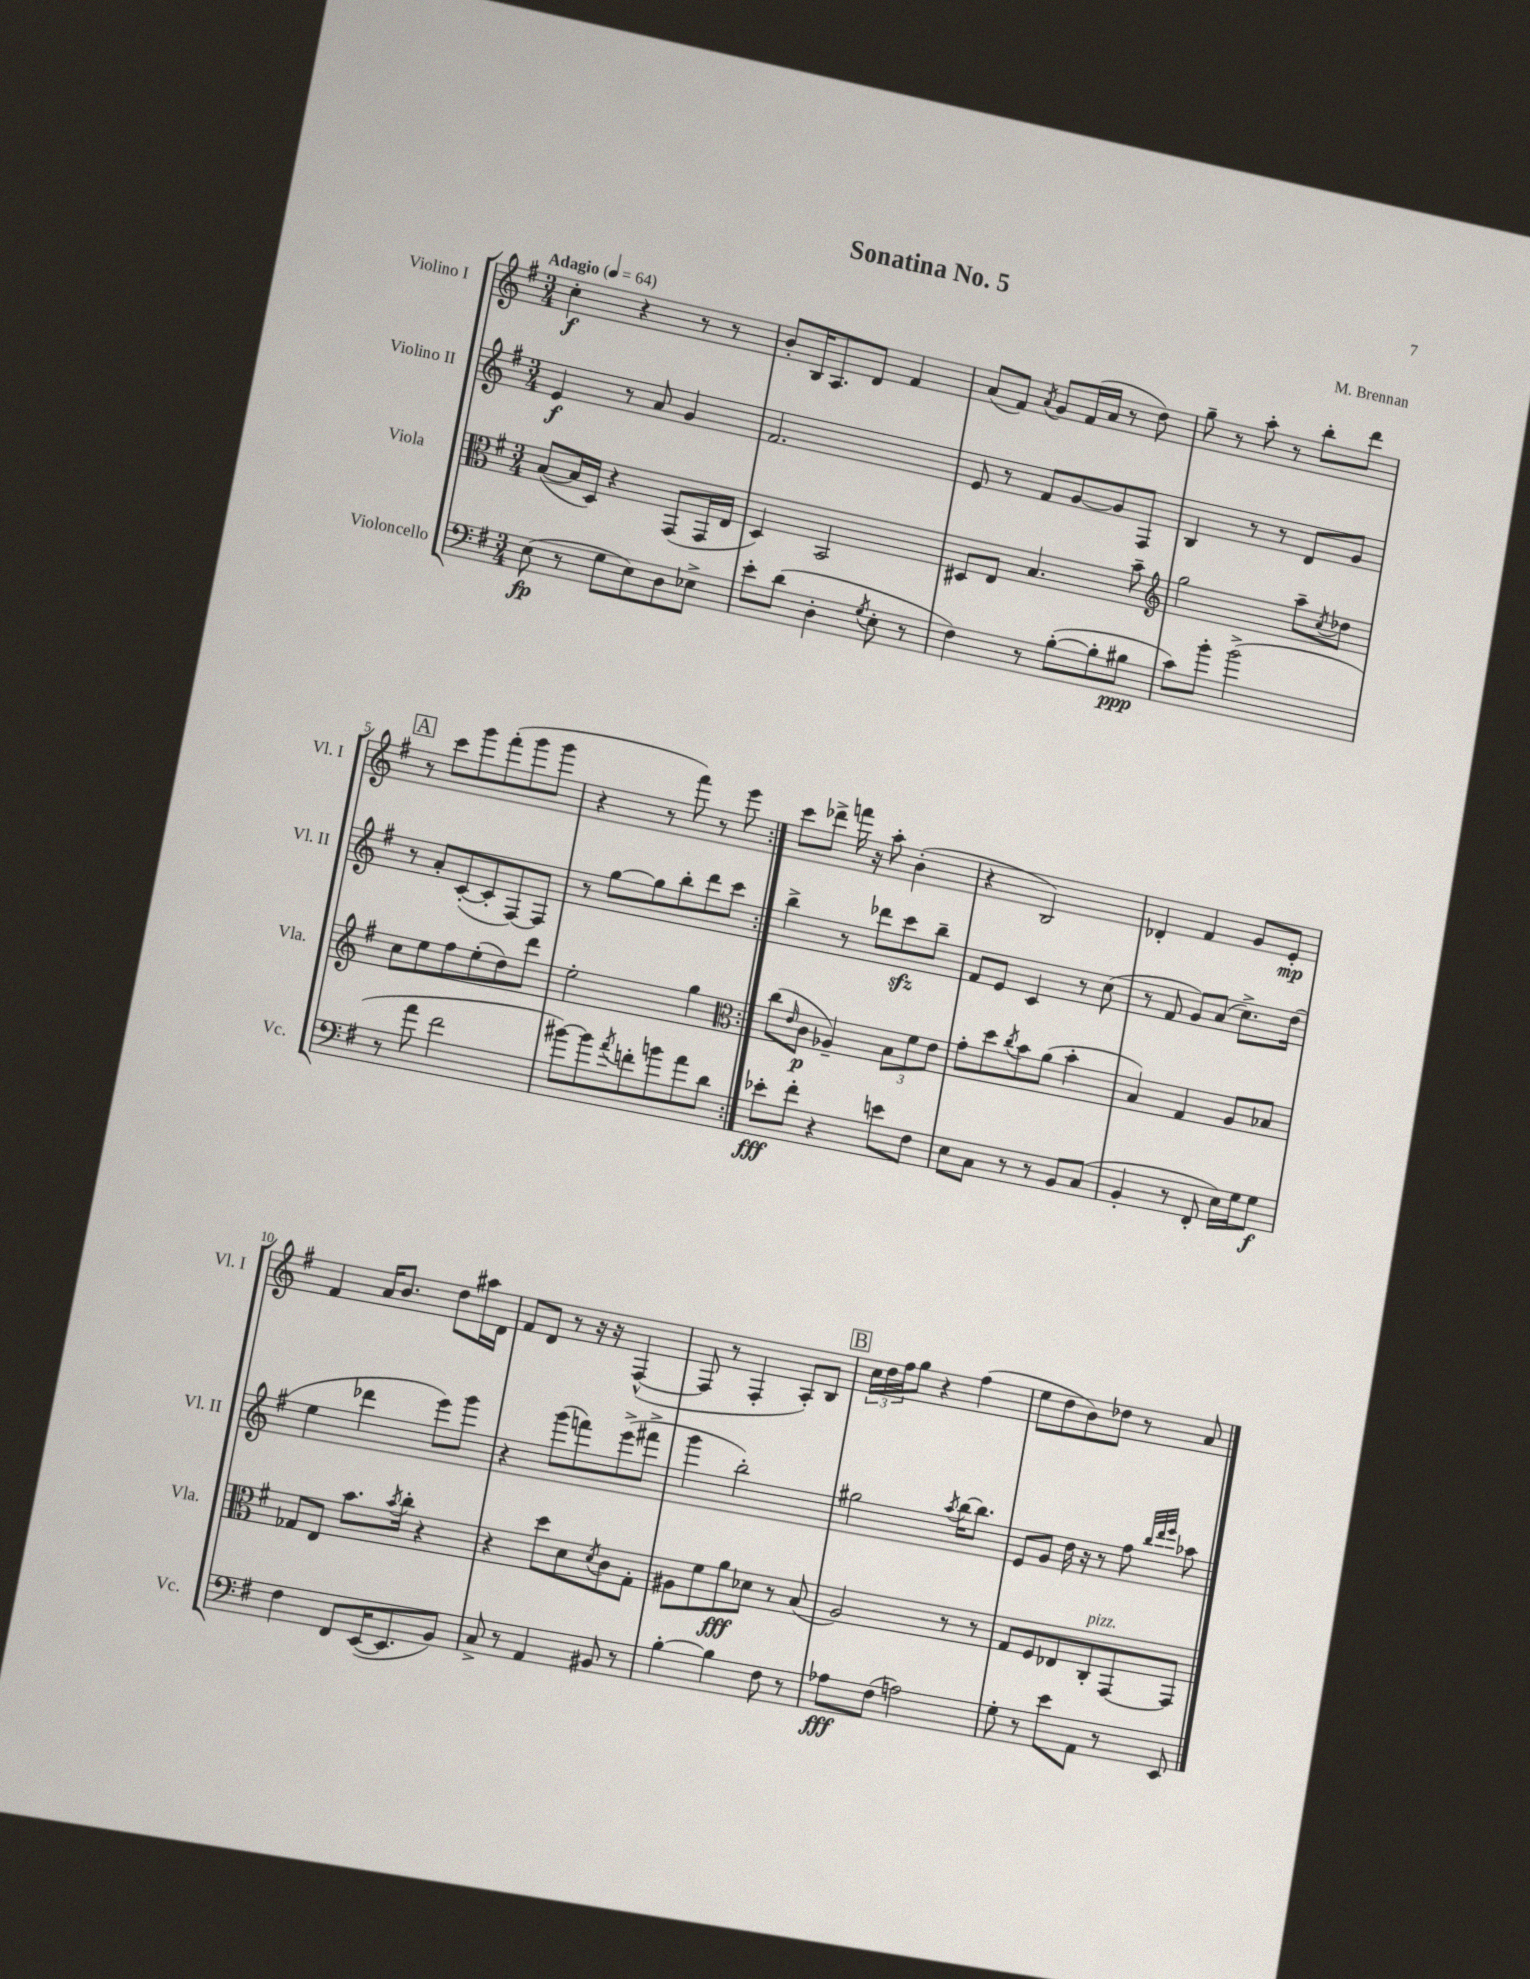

**kern	**dynam	**kern	**dynam	**kern	**dynam	**kern	**dynam
*part4	*part4	*part3	*part3	*part2	*part2	*part1	*part1
*staff4	*staff4	*staff3	*staff3	*staff2	*staff2	*staff1	*staff1
*I"Violoncello	*	*I"Viola	*	*I"Violino II	*	*I"Violino I	*
*I'Vc.	*	*I'Vla.	*	*I'Vl. II	*	*I'Vl. I	*
*clefF4	*	*clefC3	*	*clefG2	*	*clefG2	*
*k[f#]	*	*k[f#]	*	*k[f#]	*	*k[f#]	*
*M3/4	*	*M3/4	*	*M3/4	*	*M3/4	*
*MM64	*	*MM64	*	*MM64	*	*MM64	*
=1	=1	=1	=1	=1	=1	=1	=1
!	!	!	!	!	!	!LO:TX:a:B:t=Adagio	!
(8E\	fp	([8B/L	.	4e/	f	4cc'\	f
8r	.	16B/L]	.	.	.	.	.
.	.	16D/JJ)	.	.	.	.	.
8G\L	.	4r	.	8r	.	4r	.
8E\)	.	.	.	8a/	.	.	.
8D\	.	(8GG/L	.	4g/	.	8r	.
8E-X^\J	.	16GG/L	.	.	.	8r	.
.	.	16E/JJ	.	.	.	.	.
=2	=2	=2	=2	=2	=2	=2	=2
8e'\L	.	4D/)	.	2.f#/	.	8b'/L	.
(8d\J	.	.	.	.	.	16B/K	.
.	.	.	.	.	.	8.A/	.
4D'\	.	2BB/	.	.	.	.	.
.	.	.	.	.	.	8d/J	.
8qG/	.	.	.	.	.	.	.
8E'\	.	.	.	.	.	4f#/	.
8r	.	.	.	.	.	.	.
=3	=3	=3	=3	=3	=3	=3	=3
4F#\)	.	8D#X/L	.	8e/	.	(8a/L	.
.	.	8E/J	.	8r	.	8f#/J)	.
.	.	.	.	.	.	8qa/	.
8r	.	4.B/	.	8f#/L	.	8g/L	.
([8B'\L	.	.	.	[8g/	.	(16f#/L	.
.	.	.	.	.	.	16a/JJ	.
8B'\]	.	.	.	8g/]	.	8r	.
8B#X\J	ppp	8b~\	.	8F#/J	.	8dd\)	.
=4	=4	=4	=4	=4	=4	=4	=4
*	*	*clefG2	*	*	*	*	*
8c\L)	.	2gg\	.	4B/	.	8gg~\	.
8b'\J	.	.	.	.	.	8r	.
(2b^\	.	.	.	8r	.	8aa'\	.
.	.	.	.	8r	.	8r	.
.	.	8aa~\L	.	8d/L	.	8bb'\L	.
.	.	8qcc/	.	.	.	.	.
.	.	8dd-X\J	.	8g/J	.	8ddd\J	.
!!LO:LB:g=z
!!LO:REH:place=s1:t=A
=5	=5	=5	=5	=5	=5	=5	=5
8r	.	8cc\L	.	8r	.	8r	.
8a\	.	8ee\	.	8a'/L	.	8ccc\L	.
2f#\	.	8ff#\	.	([8c'/	.	8ggg\	.
.	.	(8ee'\	.	8c'/]	.	(8fff#'\	.
.	.	8dd\)	.	[8F#/)	.	8ggg\	.
.	.	8ddd\J	.	8F#/J]	.	8ggg\J	.
=6	=6	=6	=6	=6	=6	=6	=6
[8b#X\L)	.	2ee'\	.	8r	.	4r	.
8b#\]	.	.	.	[8gg\L	.	.	.
8qa/	.	.	.	.	.	.	.
8fn'\	.	.	.	8gg\]	.	8r	.
8bn\	.	.	.	8bb'\	.	8fff#\)	.
8a\	.	4gg\	.	8ddd\	.	8r	.
8d\J	.	.	.	8ccc\J	.	8eee\	.
=7:|!	=7:|!	=7:|!	=7:|!	=7:|!	=7:|!	=7:|!	=7:|!
*	*	*clefC3	*	*	*	*	*
8e-X'\L	fff	(8cc\L	.	4bb^\	.	8ccc\L	.
.	.	16qqe/	.	.	.	.	.
8f#'\J	.	8c\J	p	.	.	8ddd-X^\J	.
4r	.	4A-X~/)	.	8r	.	16fffn\	.
.	.	.	.	.	.	16r	.
.	.	.	.	8ddd-X\L	.	8aa'\	.
8en\L	.	12B\L	.	8ccczz\	.	(4b'\	.
.	.	12f#\	.	.	.	.	.
8F#\J	.	.	.	8bb~\J	.	.	.
.	.	12e\J	.	.	.	.	.
=8	=8	=8	=8	=8	=8	=8	=8
8E\L	.	8g'\L	.	8f#/L	.	4r	.
8C\J	.	8dd\	.	8e/J	.	.	.
.	.	8qcc/	.	.	.	.	.
8r	.	8b\	.	4c/	.	2B/)	.
8r	.	(8a\J	.	.	.	.	.
8BB/L	.	4b'\	.	8r	.	.	.
(8C/J	.	.	.	(8cc\	.	.	.
=9	=9	=9	=9	=9	=9	=9	=9
4BB'/	.	4B/)	.	8r	.	4d-X'/	.
.	.	.	.	8f#/	.	.	.
8r	.	4G/	.	8g/L)	.	4f#/	.
8FF#'/	.	.	.	(8a/J	.	.	.
16E\LL)	.	8A/L	.	8.cc^\L)	.	8g/L	.
16G\J	.	.	.	.	.	.	.
8G\J	f	8B-X/J	.	.	.	8e'/J	mp
.	.	.	.	(16dd\Jk	.	.	.
!!LO:LB:g=z
=10	=10	=10	=10	=10	=10	=10	=10
4F#\	.	8G-X/L	.	4ee\	.	4f#/	.
.	.	8E/J	.	.	.	.	.
8FF#/L	.	8.b\L	.	4ddd-X\	.	16a/KL	.
.	.	.	.	.	.	8.b/J	.
([16EE/K	.	.	.	.	.	.	.
.	.	8qb/	.	.	.	.	.
8.EE/]	.	16cc'\Jk	.	.	.	.	.
.	.	4r	.	8eee\L)	.	8dd\L	.
8BB/J)	.	.	.	8ggg\J	.	16aa#X\L	.
.	.	.	.	.	.	16d\JJ	.
=11	=11	=11	=11	=11	=11	=11	=11
8C^/	.	4r	.	4r	.	8f#/L	.
8r	.	.	.	.	.	8d/J	.
4AA/	.	8dd\L	.	(8ggg\L	.	8r	.
.	.	8d\	.	8fffn\)	.	16r	.
.	.	.	.	.	.	16r	.
.	.	8qd/	.	.	.	.	.
8BB#X/	.	8c\	.	(8eee^\	.	([4F#^^/	.
8r	.	8G'\J	.	8fff#X^\J	.	.	.
=12	=12	=12	=12	=12	=12	=12	=12
[4B'\	.	8A#X\L	.	4ggg\	.	8F#/]	.
.	.	8f#\	.	.	.	8r	.
4B\]	.	8a\	fff	2bb'\)	.	4F#'/	.
.	.	8d-X\J	.	.	.	.	.
8F#\	.	8r	.	.	.	8A'/L)	.
8r	.	(8B/	.	.	.	8B/J	.
!!LO:REH:place=s1:t=B
=13	=13	=13	=13	=13	=13	=13	=13
8A-X\L	fff	2A/)	.	2gg#X\	.	24cc\LL	.
.	.	.	.	.	.	24dd\	.
.	.	.	.	.	.	24ff#\J	.
(8F#\J	.	.	.	.	.	8gg\J	.
2An\)	.	.	.	.	.	4r	.
.	.	.	.	8qaa/	.	.	.
.	.	8r	.	[16bb\KL	.	(4ff#\	.
.	.	.	.	8.bb\J]	.	.	.
.	.	8r	.	.	.	.	.
=14	=14	=14	=14	=14	=14	=14	=14
8G'\	.	8G/L	.	8e/L	.	8ee\L	.
8r	.	8F#/	.	8g/J	.	8dd\	.
8e\L	.	8E-X/	.	16dd\	.	8b\)	.
.	.	.	.	16r	.	.	.
!	!	!LO:TX:a:i:t=pizz.	!	!	!	!	!
8AA\J	.	8C'/	.	8r	.	8dd-X\J	.
8r	.	[8GG/	.	8ff#\	.	8r	.
.	.	.	.	32qqbb/LLL	.	.	.
.	.	.	.	32qqddd/	.	.	.
.	.	.	.	32qqeee/JJJ	.	.	.
8EE/	.	8GG/J]	.	8aa-X\	.	8a/	.
==	==	==	==	==	==	==	==
*-	*-	*-	*-	*-	*-	*-	*-
